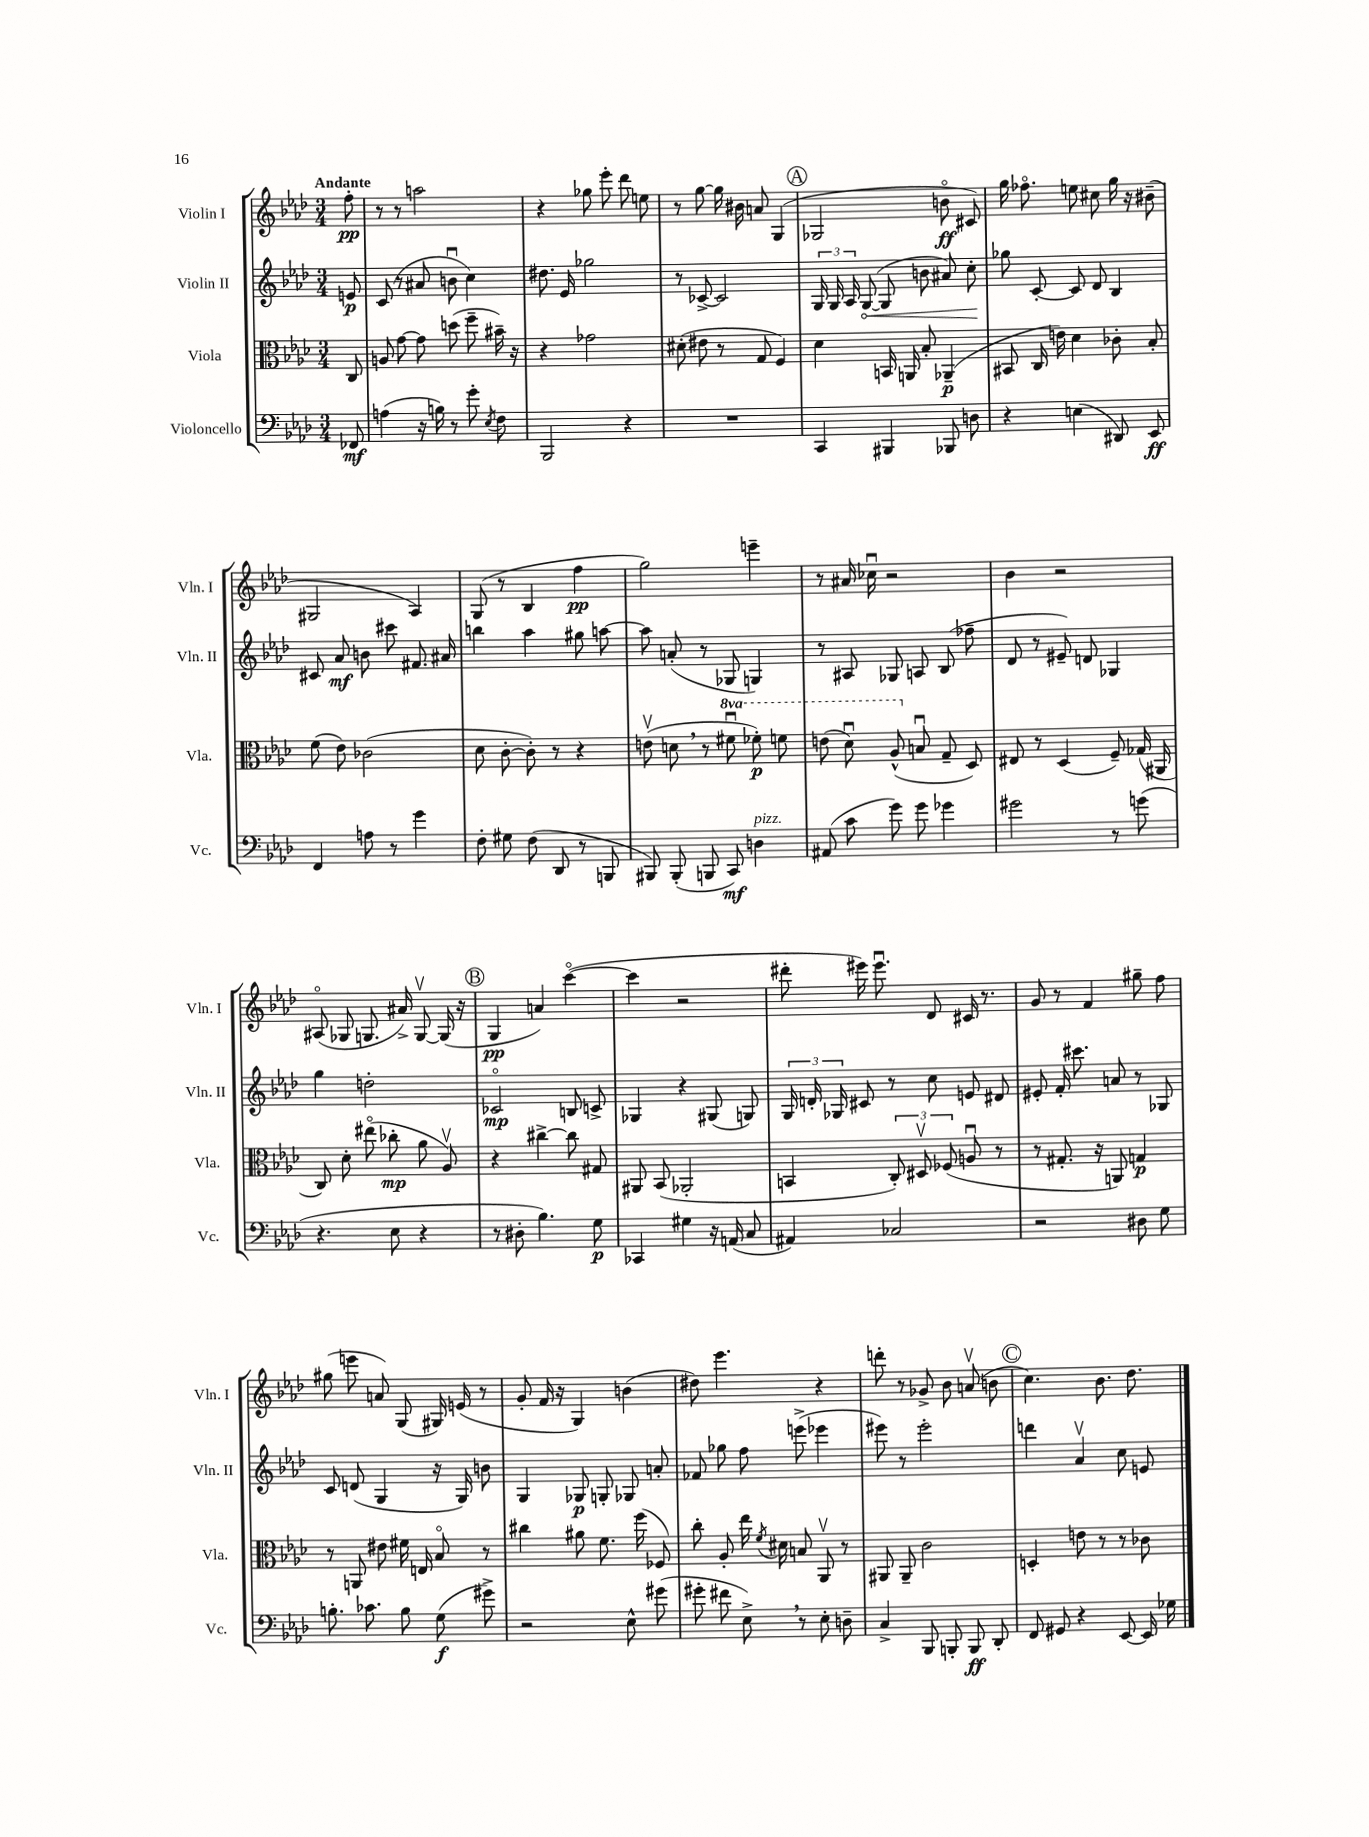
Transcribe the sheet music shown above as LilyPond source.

<<
\new StaffGroup <<
\new Staff = "s0" \with { instrumentName = "Violin I" shortInstrumentName = "Vln. I" } {
    \clef treble \key aes \major \numericTimeSignature \time 3/4 \partial 8 \tempo "Andante"
    \autoBeamOff f''8-.\pp |
    r8 r8 a''2 |
    r4 ges''8 ees'''8-. des'''8 e''8 |
    r8 g''8~ g''16 bis'16 a'8 g4( |
    \mark \markup { \circle "A" } ges2 b'8\flageolet\ff cis'8) |
    g''16 fes''8.\flageolet e''8 cis''8 g''16 r16 bis'8--( |
    gis2 aes4) |
    g8( r8 bes4 f''4\pp |
    g''2) e'''4-- |
    r8 ais'16 ces''16\downbow r2 |
    bes'4 r2 |
    ais8\flageolet( ges8 g8. ais'16->) g8~\upbow g16( r16 |
    \mark \markup { \circle "B" } g4\pp a'4) c'''4~\flageolet( |
    c'''4 r2 |
    dis'''8-. eis'''16) eis'''8.\downbow des'8 cis'16 r8. |
    g'8 r8 f'4 gis''8-- f''8 |
    gis''8( e'''8 a'8) g8( gis16) e'16( r8 |
    g'8-. f'16 r16 g4) b'4( |
    dis''8) ees'''4. r4 |
    d'''8-. r8 ges'8-> bes'8 a'8\upbow( b'8 |
    \mark \markup { \circle "C" } c''4.) bes'8. des''8. \bar "|." |
}
\new Staff = "s1" \with { instrumentName = "Violin II" shortInstrumentName = "Vln. II" } {
    \clef treble \key aes \major \numericTimeSignature \time 3/4 \partial 8
    \autoBeamOff e'8\p |
    c'8( r8 ais'8 b'8\downbow c''4) |
    dis''8. ees'16 ges''2 |
    r8 ces'8~-> ces'2 |
    \mark \markup { \circle "A" } \tuplet 3/2 { g16 g16 aes16 } \once \override Hairpin.circled-tip = ##t g8~\<( g8 b'8 ais'8) c''8-.\! |
    ges''8 c'8~-. c'8 des'8 bes4 |
    cis'8 aes'8\mf b'8 cis'''8 fis'8. ais'16 |
    b''4 aes''4 gis''8 a''8~ |
    a''8 a'8-.( r8 ges8 g4) |
    r8 ais8 ges8 a8 bes8( fes''8-- |
    des'8 r8 eis'8--) d'8 ges4 |
    g''4 d''2-. |
    \mark \markup { \circle "B" } ces'2\flageolet\mp b8 c'8-> |
    ges4 r4 gis8( g8) |
    \tuplet 3/2 { g16 d'16-. ges16 } cis'8 r8 c''8 e'8 dis'8 |
    eis'8-. f'16-. cis'''8. a'8 r8 ges8 |
    c'8 d'8( g4 r16 g16) b'8 |
    g4 ges8\p g8-. ges8 a'8-. |
    fes'8 ges''8 f''8 e'''8->( ees'''4 |
    eis'''8) r8 eis'''2-. |
    \mark \markup { \circle "C" } d'''4 aes'4\upbow c''8 e'8 \bar "|." |
}
\new Staff = "s2" \with { instrumentName = "Viola" shortInstrumentName = "Vla." } {
    \clef alto \key aes \major \numericTimeSignature \time 3/4 \set Staff.ottavationMarkups = #ottavation-simple-ordinals \partial 8
    \autoBeamOff c8 |
    a8 g'8~ g'8 d''8( f''8-- bis'16--) r16 |
    r4 ges'2 |
    dis'8-.( eis'8 r8 g8 f4) |
    \mark \markup { \circle "A" } des'4 b,16 a,16 bes8-. aes,4--\p( |
    bis,8 c16 e'16) des'4 ces'8-. bes8-. |
    f'8( ees'8) ces'2( |
    des'8 c'8~-. c'8-.) r8 r4 |
    e'8\upbow( d'8 \breathe r8 \ottava #1 fis''8\downbow fes''8-.\p) f''8 |
    e''8( des''8\downbow) aes'8-^( \ottava #0 b8\downbow g8-- des8) |
    eis8 r8 des4( f8--) ges16( ais,16 |
    c8) des'8-. eis''8\flageolet( ces''8-.\mp aes'8 aes8\upbow) |
    \mark \markup { \circle "B" } r4 cis''4~-> cis''8 gis8 |
    ais,8 bes,8( aes,2-. |
    b,4 \tuplet 3/2 { c8-.) dis8\upbow fes8( } a8\downbow r8 |
    r8 gis8.-. r16 a,8) g4\p |
    r8 a,8 eis'8 fis'16 e16 bes8\flageolet r8 |
    cis''4 ais'8 f'8. f''16( fes8) |
    c''8-. aes8-. ees''16 \acciaccatura { f'8 } dis'16 b8 aes,8\upbow r8 |
    ais,8 ais,8-- c'2 |
    \mark \markup { \circle "C" } d4-. e'8 r8 r8 ces'8 \bar "|." |
}
\new Staff = "s3" \with { instrumentName = "Violoncello" shortInstrumentName = "Vc." } {
    \clef bass \key aes \major \numericTimeSignature \time 3/4 \partial 8
    \autoBeamOff fes,8\mf |
    a4( r16 b16) r8 g'8-. \acciaccatura { ees8 } f8 |
    bes,,2 r4 |
    R2. |
    \mark \markup { \circle "A" } c,4 bis,,4 bes,,8 d8 |
    r4 e4( dis,8) ees,8\ff |
    f,4 a8 r8 g'4 |
    f8-. gis8 f8( des,8 r8 b,,8 |
    bis,,8) bis,,8-.( b,,8 c,8\mf) d4^\markup { \italic "pizz." } |
    ais,8( c'8 g'8) g'8 ges'4 |
    gis'2 r8 g'8( |
    r4. ees8 r4 |
    \mark \markup { \circle "B" } r8 dis8-. bes4.) g8\p |
    ces,4 gis4 r16 a,16( c8 |
    ais,4) ces2 |
    r2 dis8 g8 |
    b8.-. ces'8. b8 g8\f( gis'8->) |
    r2 ees8-^ gis'8( |
    gis'8-. fis'8 ees8->) \breathe r8 ees8-. d8-- |
    c4-> bes,,8 b,,8-. b,,8\ff des,8-. |
    \mark \markup { \circle "C" } f,8 gis,8 r4 ees,8~ ees,16 ges16 \bar "|." |
}
>>
>>
\layout { \context { \Score \remove "Bar_number_engraver" } }
